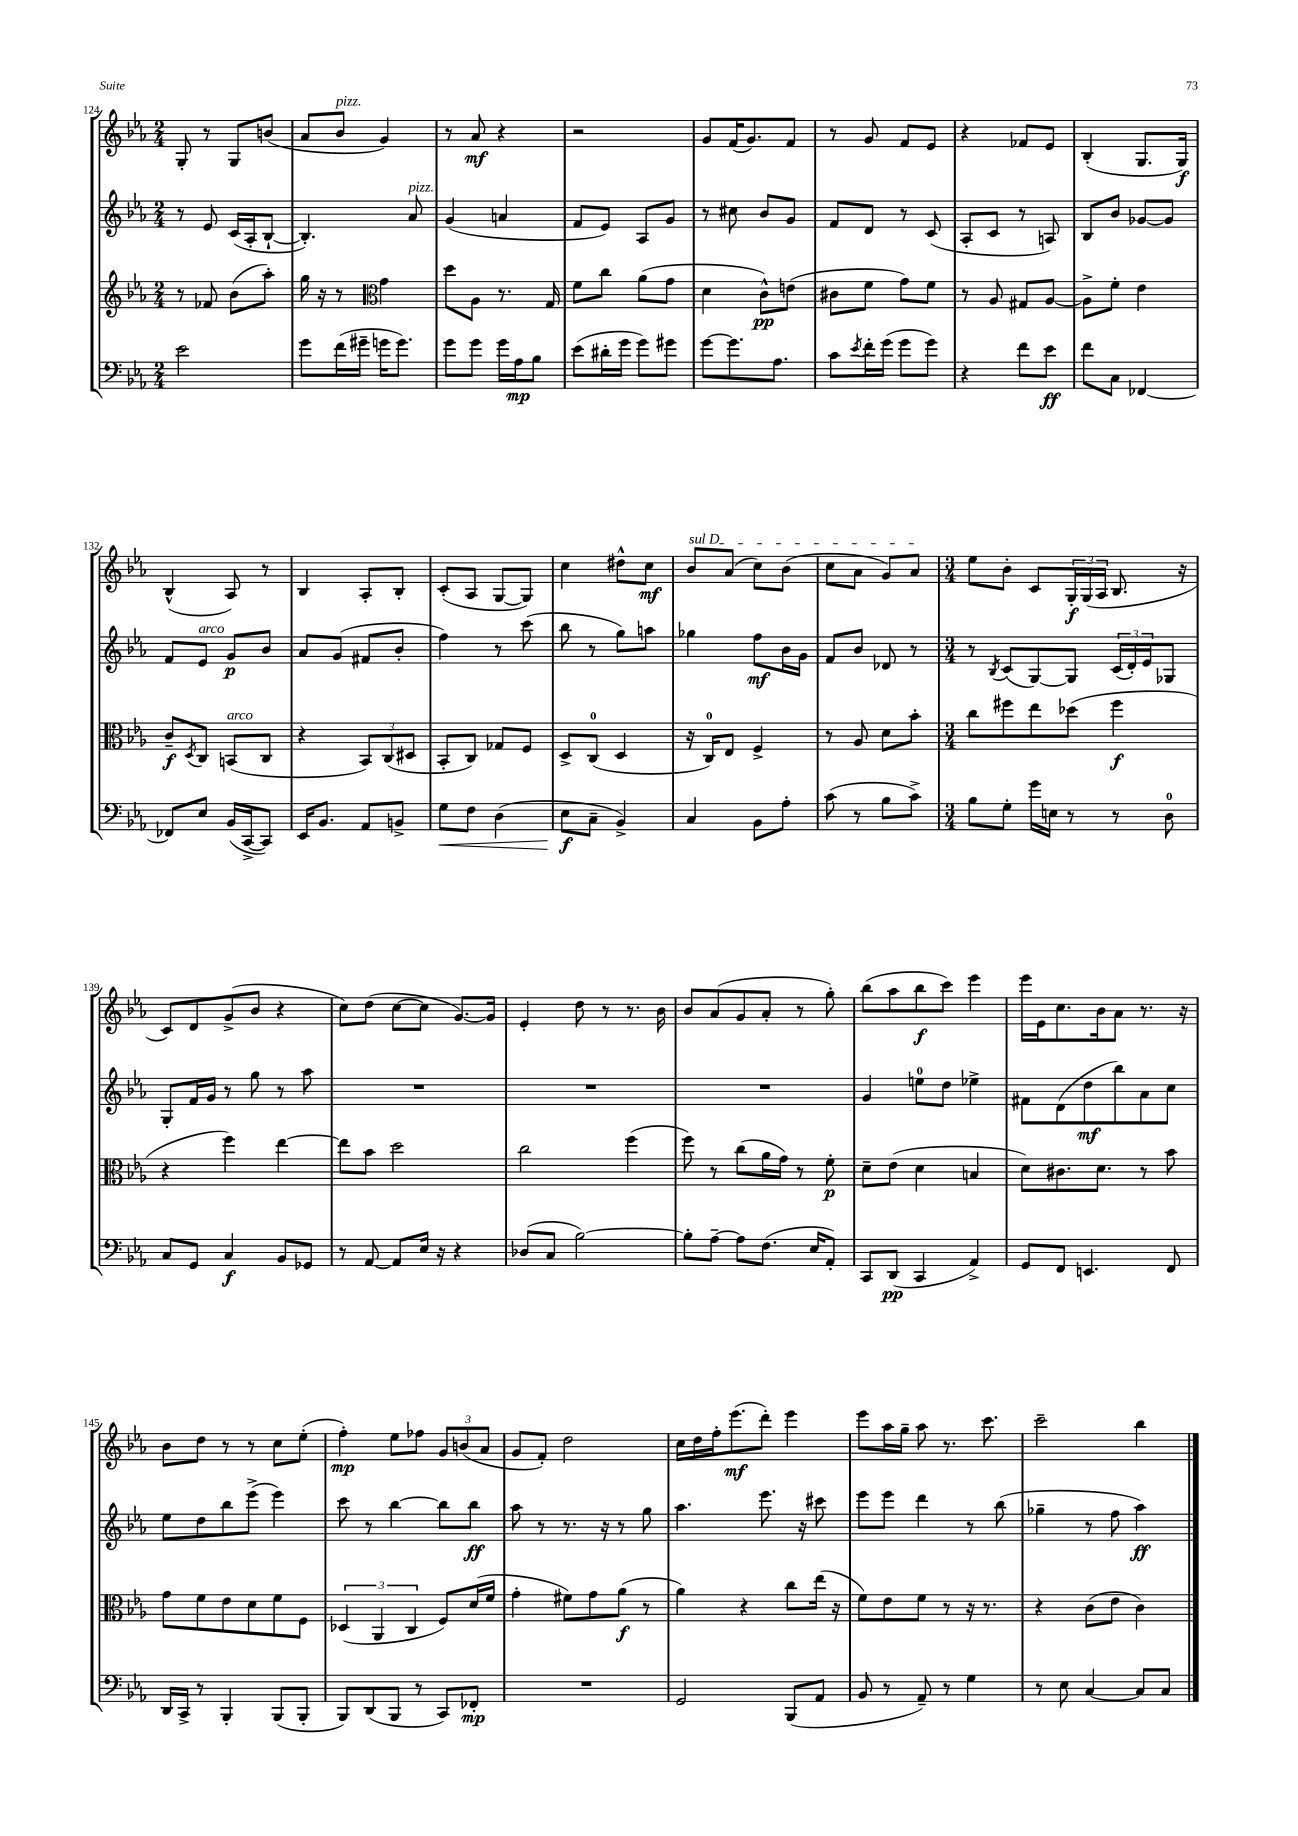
<<
\new StaffGroup <<
\new Staff = "s0" {
    \clef treble \key ees \major \numericTimeSignature \time 2/4
    g8-. r8 g8 b'8( |
    aes'8 bes'8^\markup { \italic "pizz." } g'4) |
    r8 aes'8\mf r4 |
    r2 |
    g'8 f'16( g'8.) f'8 |
    r8 g'8 f'8 ees'8 |
    r4 fes'8 ees'8 |
    bes4-.( g8. g16\f) |
    bes4-^( aes8) r8 |
    bes4 aes8-. bes8-. |
    c'8-.( aes8 g8~ g8) |
    c''4 dis''8-^ c''8\mf |
    \once \override TextSpanner.bound-details.left.text = \markup { \italic "sul D" } bes'8\startTextSpan aes'8( c''8) bes'8( |
    c''8 aes'8 g'8) aes'8\stopTextSpan |
    \numericTimeSignature \time 3/4 ees''8 bes'8-. c'8 \tuplet 3/2 { g16-.\f g16( aes16 } bes8. r16 |
    c'8) d'8 g'8->( bes'8 r4 |
    c''8) d''8( c''8~ c''8 g'8.~) g'16 |
    ees'4-. d''8 r8 r8. bes'16 |
    bes'8 aes'8( g'8 aes'8-. r8 g''8-.) |
    bes''8( aes''8 bes''8\f c'''8) ees'''4 |
    ees'''16 ees'16 c''8. bes'16 aes'8 r8. r16 |
    bes'8 d''8 r8 r8 c''8 ees''8-.( |
    f''4-.\mp) ees''8 fes''8 \tuplet 3/2 { g'8 b'8( aes'8 } |
    g'8 f'8-.) d''2 |
    c''16 d''16 f''16-. ees'''8.\mf( d'''8-.) ees'''4 |
    ees'''8 aes''16 g''16-- aes''8 r8. c'''8. |
    c'''2-- bes''4 \bar "|." |
}
\new Staff = "s1" {
    \clef treble \key ees \major \numericTimeSignature \time 2/4
    r8 ees'8 c'16( aes16-. bes8~-! |
    bes4.-.) aes'8^\markup { \italic "pizz." } |
    g'4( a'4 |
    f'8 ees'8) aes8 g'8 |
    r8 cis''8 bes'8 g'8 |
    f'8 d'8 r8 c'8( |
    aes8-. c'8 r8 a8) |
    bes8 bes'8 ges'8~ ges'8 |
    f'8 ees'8^\markup { \italic "arco" } g'8\p bes'8 |
    aes'8 g'8( fis'8 bes'8-. |
    f''4) r8 c'''8( |
    bes''8 r8 g''8) a''8 |
    ges''4 f''8\mf bes'16 g'16 |
    f'8 bes'8 des'8 r8 |
    \numericTimeSignature \time 3/4 r8 \acciaccatura { bes8 } c'8( g8~) g8 \tuplet 3/2 { c'16( d'16-.) ees'16 } ges8 |
    g8-. f'16 g'16 r8 g''8 r8 aes''8 |
    R2. |
    R2. |
    R2. |
    g'4 e''8-0 d''8 ees''4-> |
    fis'8 d'8( d''8\mf bes''8) aes'8 c''8 |
    ees''8 d''8 bes''8 ees'''8->( ees'''4) |
    c'''8 r8 bes''4~ bes''8 bes''8\ff |
    aes''8 r8 r8. r16 r8 g''8 |
    aes''4. ees'''8. r16 cis'''8 |
    ees'''8 ees'''8 d'''4 r8 bes''8( |
    ges''4-- r8 f''8 aes''4\ff) \bar "|." |
}
\new Staff = "s2" {
    \clef treble \key ees \major \numericTimeSignature \time 2/4
    r8 fes'8 bes'8( aes''8-.) |
    g''16 r16 r8 \clef alto g'4 |
    d''8 aes8 r8. g16 |
    f'8 c''8 aes'8( g'8 |
    d'4 c'8-^\pp) e'8( |
    cis'8 f'8 g'8) f'8 |
    r8 aes8 gis8 aes8~ |
    aes8-> f'8-. ees'4 |
    c'8--\f \acciaccatura { d8 } c8 b,8^\markup { \italic "arco" }( c8 |
    r4 \tuplet 3/2 { bes,8) c8( dis8 } |
    bes,8-. c8) ges8 f8 |
    d8-> c8-0( d4 |
    r16 c16-0) ees8 f4-> |
    r8 aes8 d'8 bes'8-. |
    \numericTimeSignature \time 3/4 c''8 fis''8 ees''8 des''8( fis''4\f |
    r4 f''4) ees''4~ |
    ees''8 bes'8 d''2 |
    c''2 f''4( |
    f''8) r8 c''8( aes'16 g'16) r8 f'8-.\p |
    d'8-- ees'8( d'4 b4 |
    d'8) cis'8. d'8. r8 bes'8 |
    g'8 f'8 ees'8 d'8 f'8 f8 |
    \tuplet 3/2 { des4( aes,4 c4 } f8) d'16( f'16 |
    g'4-. fis'8) g'8 aes'8\f( r8 |
    aes'4) r4 c''8 ees''16( r16 |
    f'8) ees'8 f'8 r8 r16 r8. |
    r4 c'8( ees'8 c'4) \bar "|." |
}
\new Staff = "s3" {
    \clef bass \key ees \major \numericTimeSignature \time 2/4
    ees'2 |
    g'8 f'16( gis'16-- g'16 g'8.) |
    g'8 g'8 g'16 aes16\mp bes8 |
    ees'8( dis'16-. g'16 g'8) gis'8 |
    g'8~ g'8. aes8. |
    c'8 \acciaccatura { ees'8 } f'16-. g'16( g'8 g'8) |
    r4 f'8 ees'8\ff |
    f'8 c8 fes,4~ |
    fes,8 ees8 bes,16( c,16~-> c,8) |
    ees,16 bes,8. aes,8 b,8-> |
    g8\< f8 d4( |
    ees8\f\! c8-- bes,4->) |
    c4 bes,8 aes8-. |
    c'8( r8 bes8 c'8->) |
    \numericTimeSignature \time 3/4 bes8 g8-. g'16 e16 r8 r8 d8-0 |
    c8 g,8 c4\f bes,8 ges,8 |
    r8 aes,8~ aes,8 ees16 r16 r4 |
    des8( c8 bes2~) |
    bes8-. aes8~-- aes8 f8.( ees16 aes,8-.) |
    c,8 d,8\pp( c,4 aes,4->) |
    g,8 f,8 e,4. f,8 |
    d,16 c,16-> r8 bes,,4-. bes,,8( bes,,8-. |
    bes,,8) d,8( bes,,8 r8 c,8) fes,8-.\mp |
    R2. |
    g,2 bes,,8( aes,8 |
    bes,8 r8 aes,8--) r8 g4 |
    r8 ees8 c4~ c8 c8 \bar "|." |
}
>>
>>
\layout { \context { \Score currentBarNumber = #124 } }
